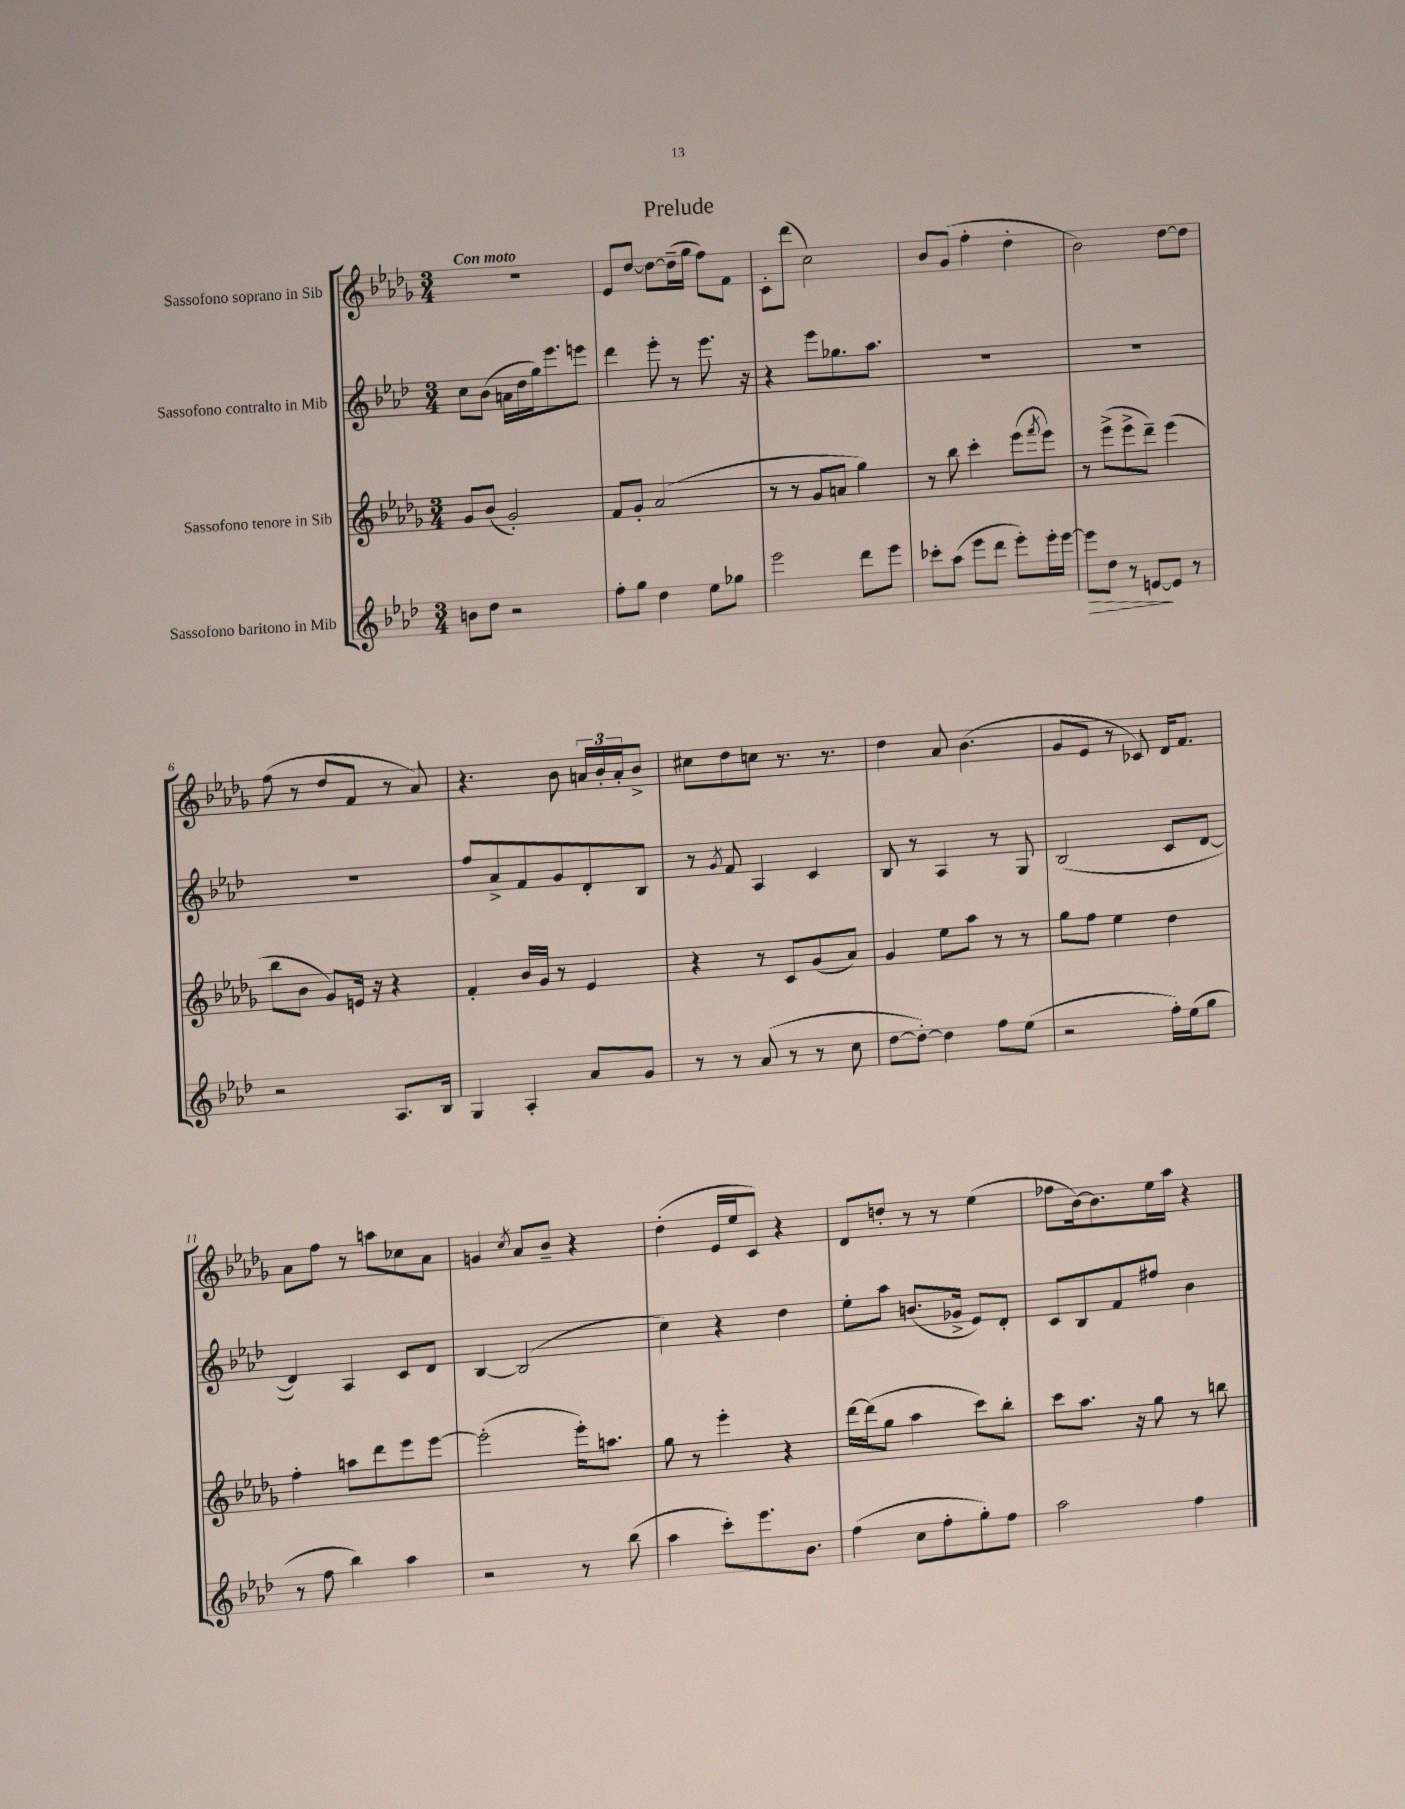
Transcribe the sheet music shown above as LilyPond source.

\header { title = "Prelude" }
<<
\new StaffGroup <<
\new Staff = "s0" \with { instrumentName = "Sassofono soprano in Sib" } {
    \clef treble \key des \major \numericTimeSignature \time 3/4 \tempo "Con moto"
    R2. |
    ees'8 des''8~ des''8~ des''16--( ges''16 f''8) f'8 |
    c'8-. des'''8( c''2) |
    bes'8 ges'8( f''4-. des''4-. |
    bes'2) des''8~ des''8 |
    f''8( r8 des''8 f'8 r8 aes'8) |
    r4. bes'8 \tuplet 3/2 { a'16 bes'16-. a'16-. } bes'8-> |
    cis''8 des''8 c''8 r8. r8. |
    des''4 aes'8 bes'4.( |
    ges'8 ees'8 r8 ces'8) des'16 f'8. |
    aes'8 f''8 r8 a''8 ces''8 aes'8 |
    g'4 \acciaccatura { c''8 } aes'8 bes'8-- r4 |
    des''4-.( ees'16 ees''16 c'8) r4 |
    des'8 d''8-. r8 r8 ees''4( |
    fes''8 bes'16~) bes'8. ees''16 aes''16 r4 \bar "|." |
}
\new Staff = "s1" \with { instrumentName = "Sassofono contralto in Mib" } {
    \clef treble \key aes \major \numericTimeSignature \time 3/4
    c''8 bes'8( a'16 des''16 g''16) ees'''8. e'''8 |
    des'''4 ees'''8-. r8 ees'''8. r16 |
    r4 ees'''8 ges''8. aes''8. |
    R2. |
    R2. |
    R2. |
    f''8 aes'8-> f'8 g'8 des'8-. bes8 |
    r8 \acciaccatura { g'8 } f'8 aes4 c'4 |
    bes8 r8 aes4 r8 g8 |
    bes2( c'8 des'8~ |
    des'4) aes4 c'8 des'8 |
    bes4~ bes2( |
    c''4) r4 des''4 |
    ees''8-. aes''8 b'8.( ges'16-> ees'8) des'8-. |
    c'8 bes8 f'8 fis''8 bes'4 \bar "|." |
}
\new Staff = "s2" \with { instrumentName = "Sassofono tenore in Sib" } {
    \clef treble \key des \major \numericTimeSignature \time 3/4
    ges'8 bes'8( ges'2-.) |
    f'8 ges'8-. aes'2( |
    r8 r8 ges'8 a'8 ges''4) |
    r8 bes''8 c'''4-. ees'''8( \acciaccatura { f'''8 } ees'''8) |
    r8 ees'''8->( ees'''8-> des'''8--) ees'''4( |
    bes''8 bes'8 ges'8) e'16 r16 r4 |
    f'4-. bes'16 ges'16 r8 ees'4 |
    r4 r8 c'8 ges'8( aes'8) |
    ges'4 ees''8 aes''8 r8 r8 |
    ges''8 f''8 ees''4 des''4 |
    f''4-. a''8 des'''8 ees'''8 ees'''8~ |
    ees'''2-.( ees'''16-.) a''8. |
    ges''8 r8 ees'''4-. r4 |
    des'''16~ des'''16( ges''8 aes''4 c'''8) bes''8-. |
    c'''8 aes''8. r16 ges''8 r8 b''8 \bar "|." |
}
\new Staff = "s3" \with { instrumentName = "Sassofono baritono in Mib" } {
    \clef treble \key aes \major \numericTimeSignature \time 3/4
    b'8 des''8 r2 |
    f''8-. g''8 des''4 ees''8 ges''8 |
    ees'''2 des'''8 ees'''8 |
    ces'''8-. aes''8( ees'''8 des'''8 ees'''8-.) ees'''16-. ees'''16~ |
    ees'''8\> des''8 r8 e'8~\! e'8 r8 |
    r2 aes8. bes16 |
    g4 aes4-. aes'8 g'8 |
    r8 r8 aes'8( r8 r8 c''8 |
    des''8~ des''8~-.) des''4 f''8 ees''8( |
    r2 f''16-.) ees''16( g''8 |
    r8 f''8 bes''4) aes''4 |
    r2 r8 bes''8( |
    aes''4 c'''8-.) ees'''8. bes'8. |
    f''4( c''8 f''8-. g''8-.) f''8 |
    aes''2 f''4 \bar "|." |
}
>>
>>
